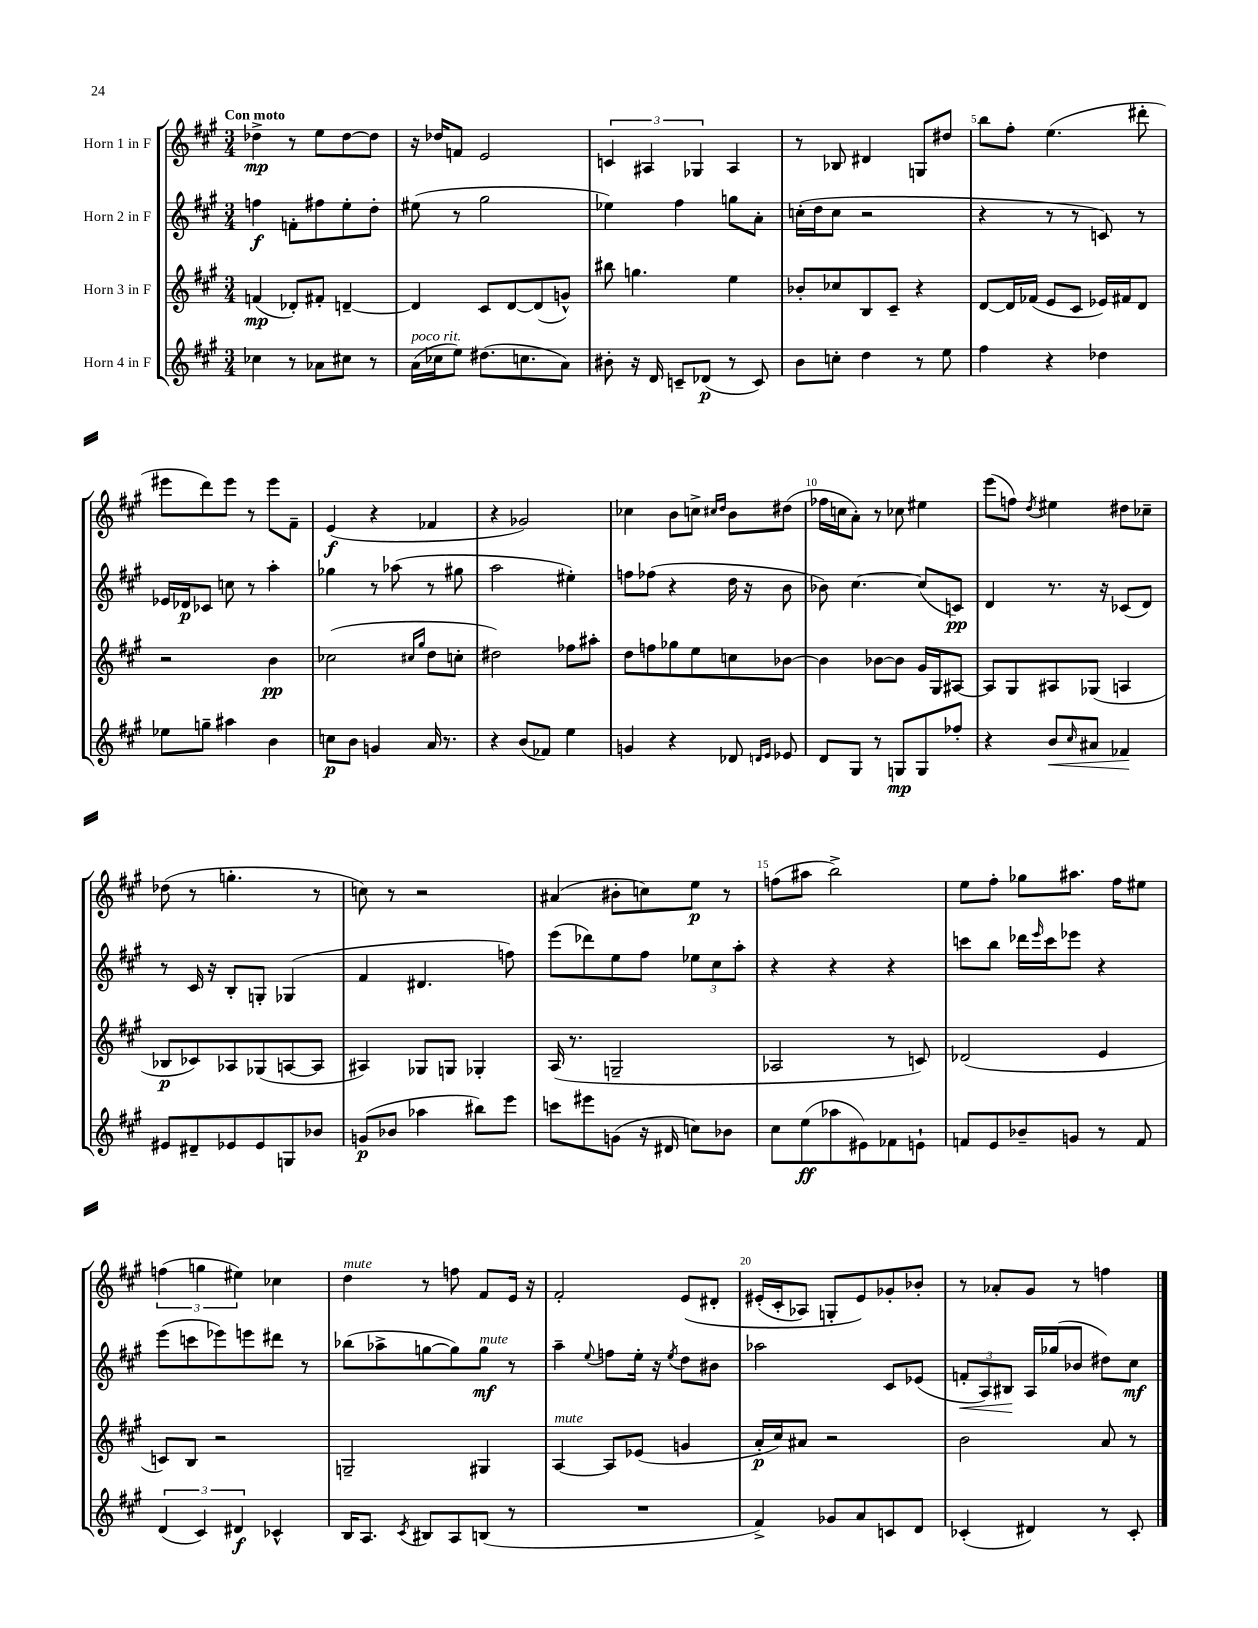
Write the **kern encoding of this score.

**kern	**kern	**kern	**kern
*staff4	*staff3	*staff2	*staff1
*clefG2	*clefG2	*clefG2	*clefG2
*k[f#c#g#]	*k[f#c#g#]	*k[f#c#g#]	*k[f#c#g#]
*M3/4	*M3/4	*M3/4	*M3/4
4cc-	(4f	4ff	4dd-^
8r	8d-')	8f'	8r
8a-	8f#'	8ff#	8ee
8cc#	[4d~	8ee'	[8dd-
8r	.	8dd'	8dd-]
=	=	=	=
(16a	4d]	(8ee#	16r
16cc-	.	.	16dd-
8ee)	.	8r	8f
(8.dd#	8c#	2gg#	2e
.	[8d	.	.
8.cc	.	.	.
.	(8d]	.	.
8a)	8g^^)	.	.
=	=	=	=
8b#'	8bb#	4ee-)	6c
16r	4.gg	.	.
.	.	.	6A#
16d	.	.	.
8c~	.	4ff#	.
.	.	.	6G-
(8d-	.	.	.
8r	4ee	8gg	4A#
8c)	.	8a'	.
=	=	=	=
8b	8b-'	(16cc'	8r
.	.	16dd	.
8cc'	8cc-	8cc	8B-
4dd	8B	2r	4d#
.	8c#~	.	.
8r	4r	.	8G
8ee	.	.	8dd#
=	=	=	=
4ff#	[8d	4r	8bb
.	16d]	.	8ff#'
.	(16f-	.	.
4r	8e	8r	(4.ee
.	8c#	8r	.
4dd-	16e-)	8c)	.
.	16f#	.	.
.	8d	8r	8ddd#'
=	=	=	=
8ee-	2r	16e-	8eee#
.	.	16d-	.
8gg~	.	8c-	8ddd)
4aa#	.	8cc	8eee#
.	.	8r	8r
4b	4b	4aa'	8eee#
.	.	.	8f#~
=	=	=	=
8cc	(2cc-	4gg-	(4e
8b	.	.	.
4g	.	8r	4r
.	.	(8aa-	.
.	16qqcc#	.	.
.	16qqgg#	.	.
16a	8dd	8r	4f-
8.r	.	.	.
.	8cc'	8gg#	.
=	=	=	=
4r	2dd#)	2aa	4r
(8b	.	.	2g-)
8f-)	.	.	.
4ee	8ff-	4ee#')	.
.	8aa#'	.	.
=	=	=	=
4g	8dd	8ff	4cc-
.	8ff	(8ff-	.
4r	8gg-	4r	8b
.	8ee	.	8cc^
.	.	.	16qqcc#
.	.	.	16qqdd
8d-	8cc	16dd	8b
.	.	16r	.
16qqd	.	.	.
16qqe	.	.	.
8e-	[8b-	8b	(8dd#
=	=	=	=
8d	4b-]	8b-)	16ff-
.	.	.	16cc
8G#	.	[4.cc#	8a')
8r	[8b-	.	8r
8G	8b-]	.	8cc-
8G	16g#	(8cc#]	4ee#
.	16G#	.	.
8ff-'	[8A#	8c)	.
=	=	=	=
4r	8A#]	4d	(8eee
.	8G#	.	8ff)
.	.	.	8qdd
8b	8A#	8.r	4ee#
16qqcc#	.	.	.
8a#	(8G-	.	.
.	.	16r	.
4f-	4A	(8c-	8dd#
.	.	8d)	8cc-~
=	=	=	=
8e#	8B-	8r	(8dd-
8d#~	8c-)	16c#	8r
.	.	16r	.
8e-	8A-	8B'	4.gg'
8e-	(8G-	8G'	.
8G	[8A	(4G-	.
8b-	8A]	.	8r
=	=	=	=
(8g	4A#)	4f#	8cc)
8b-	.	.	8r
4aa-	8G-	4.d#	2r
.	8G	.	.
8bb#)	4G-'	.	.
8eee	.	8ff)	.
=	=	=	=
8ccc	(16A	(8eee	(4a#
.	8.r	.	.
8eee#	.	8ddd-)	.
(8g	2G~	8ee	8b#'
16r	.	8ff#	8cc)
16d#	.	.	.
8cc)	.	12ee-	8ee
.	.	12cc#	.
8b-	.	.	8r
.	.	12aa'	.
=	=	=	=
8cc#	2A-	4r	(8ff
(8ee	.	.	8aa#
8aa-	.	4r	2bb^)
8e#)	.	.	.
8f-	8r	4r	.
8e`	8c)	.	.
=	=	=	=
8f	(2d-	8ccc	8ee
8e	.	8bb	8ff#'
8b-~	.	16ddd-	8gg-
.	.	16qqeee	.
.	.	16ccc	.
8g	.	8eee-	8.aa#
8r	4e	4r	.
.	.	.	16ff#
8f	.	.	8ee#
=	=	=	=
(6d	8c)	(8eee	(6ff
.	8B	8ccc	.
6c#)	.	.	6gg
.	2r	8eee-)	.
6d#	.	.	6ee#)
.	.	8eee	.
4c-^^	.	8ddd#	4cc-
.	.	8r	.
=	=	=	=
16B	2G~	(8bb-	4dd
8.A	.	.	.
.	.	8aa-^	.
8qc#	.	.	.
8B#	.	[8gg	8r
8A	.	8gg])	8ff
(8B	4G#	8gg	8f#
8r	.	8r	16e
.	.	.	16r
=	=	=	=
2.r	[4A	4aa~	2f#'
.	.	8qqee	.
.	8A]	8ff	.
.	(8e-	16ee'	.
.	.	16r	.
.	.	8qee	.
.	4g	8dd	&(8e
.	.	8b#	8d#'
=	=	=	=
4f#^)	16a'	2aa-	(16e#'
.	16cc#)	.	16c#'
.	8a#	.	8A-)
8g-	2r	.	8G'
8a	.	.	8e#&)
8c	.	8c#	8g-'
8d	.	(8e-	8b-'
=	=	=	=
(4c-'	2b	12f'	8r
.	.	12A)	.
.	.	.	8a-'
.	.	12B#	.
4d#)	.	16A	8g#
.	.	(16gg-	.
.	.	8b-	8r
8r	8a	8dd#)	4ff
8c-'	8r	8cc#	.
==	==	==	==
*-	*-	*-	*-
